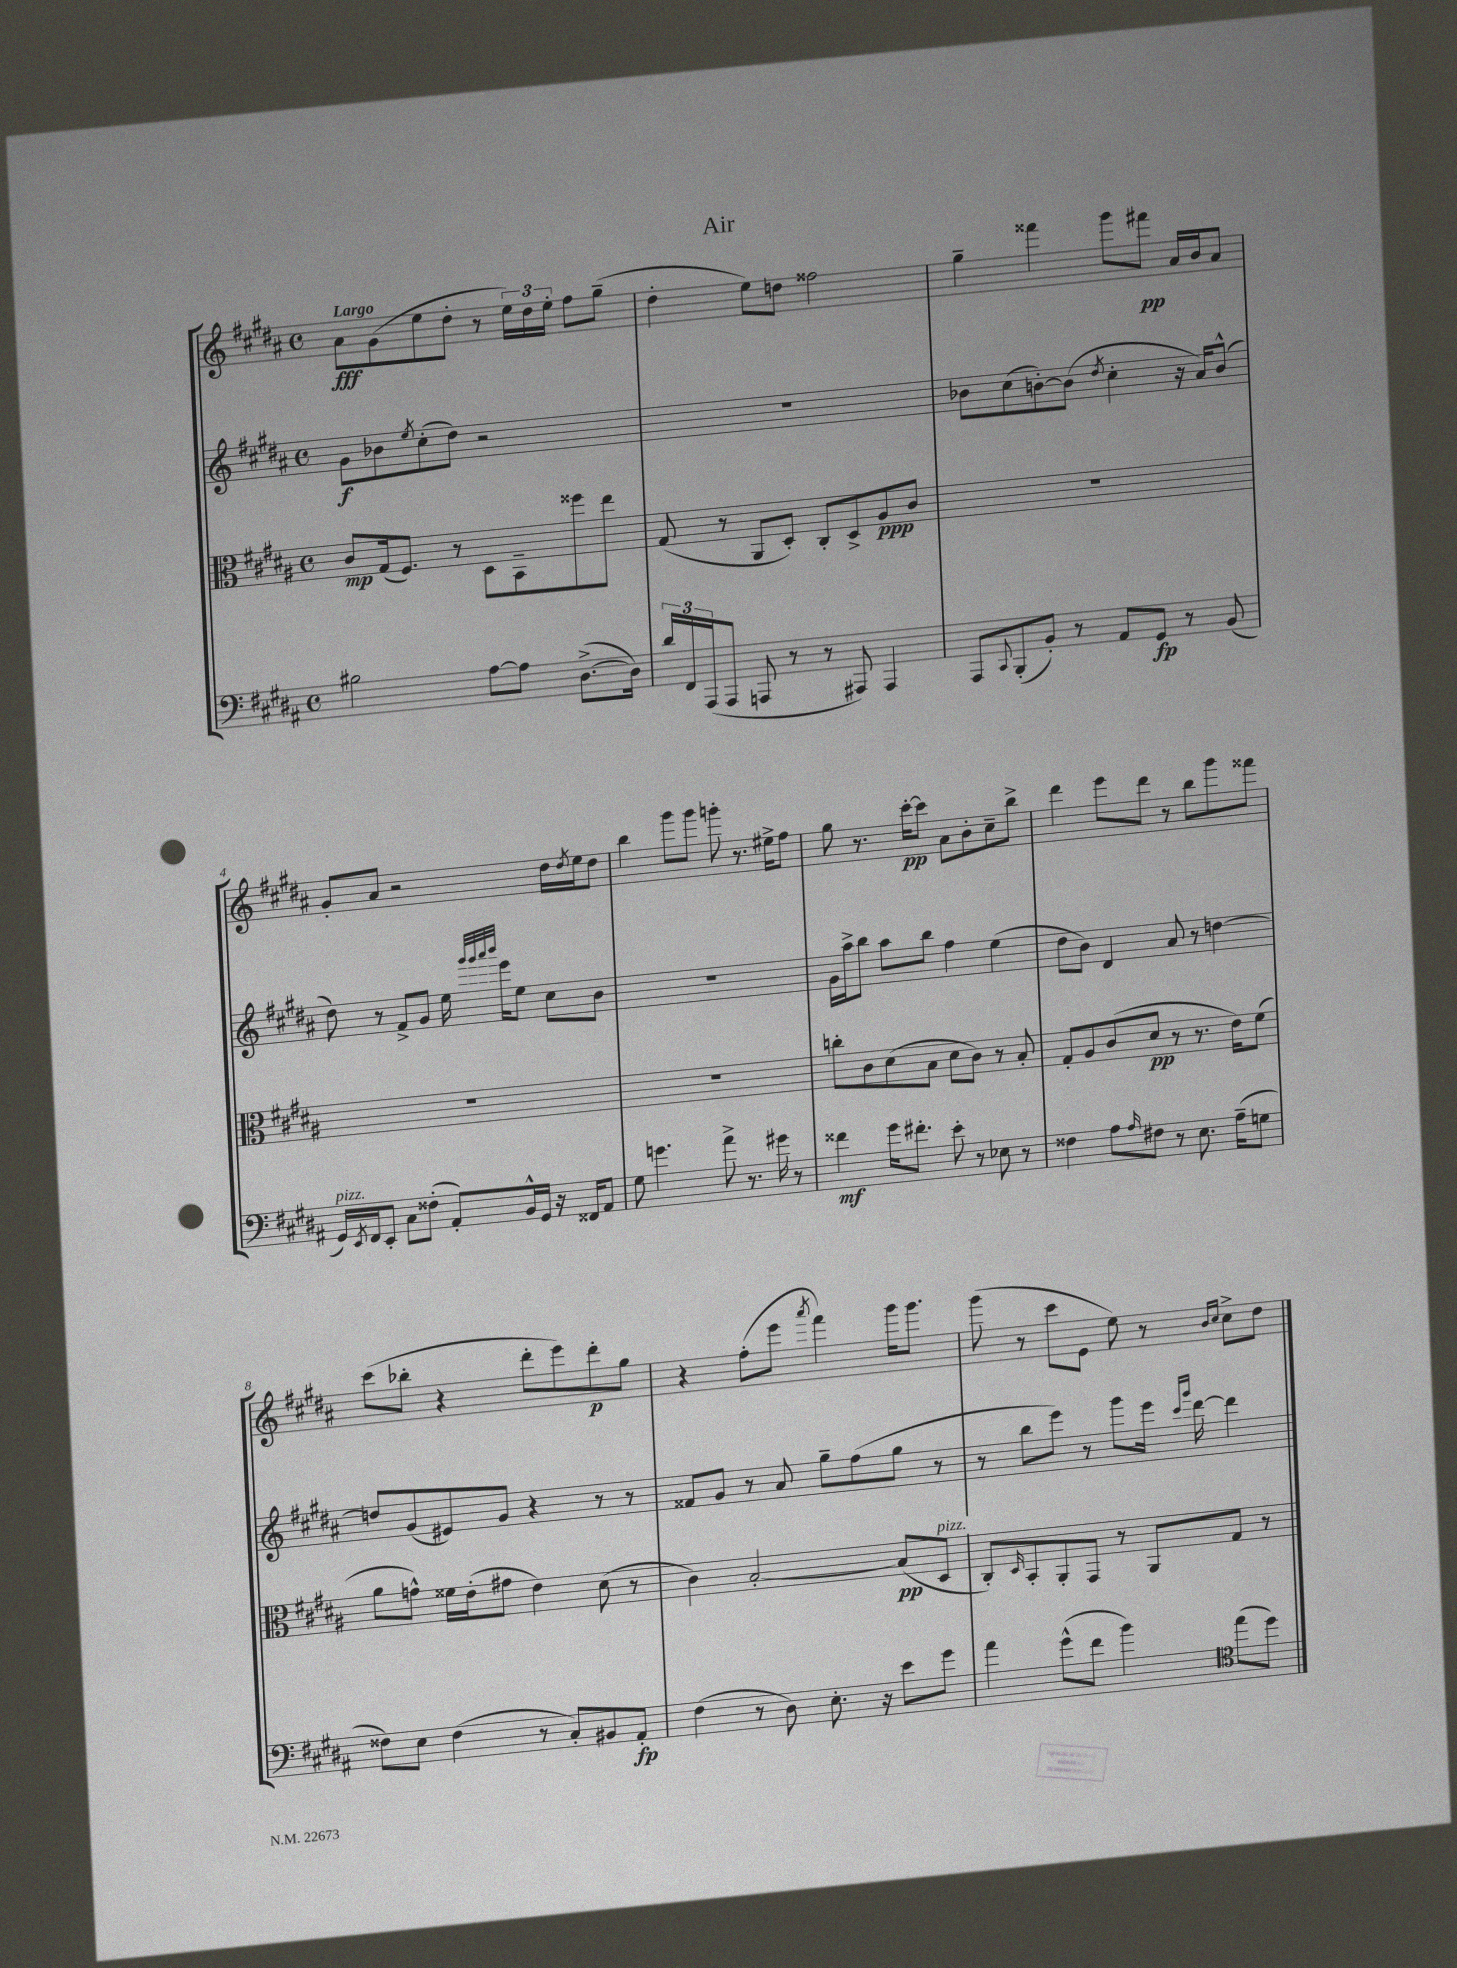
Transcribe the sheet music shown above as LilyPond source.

\header { title = "Air" }
<<
\new StaffGroup <<
\new Staff = "s0" {
    \clef treble \key b \major \defaultTimeSignature \time 4/4 \tempo "Largo"
    ais'8\fff gis'8( e''8 dis''8-. r8 \tuplet 3/2 { e''16) dis''16 e''16-. } fis''8 gis''8--( |
    dis''4-. e''8) d''8 fisis''2 |
    gis''4-- fisis'''4 gis'''8 fis'''8\pp ais'16 b'16 ais'8 |
    gis'8-. ais'8 r2 dis''16 \acciaccatura { dis''8 } e''16 dis''8 |
    b''4 gis'''8 gis'''8 g'''8-. r8. eis''16-> fis''8 |
    gis''8 r8. cis'''16~-.\pp cis'''8 ais'8 b'8-. cis''8-- b''8-> |
    dis'''4 e'''8 dis'''8 r8 b''8 gis'''8 fisis'''8 |
    cis'''8( bes''8-. r4 dis'''8-. e'''8) dis'''8-.\p gis''8 |
    r4 fis''8-.( e'''8 \acciaccatura { ais'''8 } fis'''4) gis'''16 gis'''8. |
    gis'''8( r8 cis'''8 e'8 e''8) r8 \grace { b'16 cis''16 } cis''8-> dis''8 \bar "|." |
}
\new Staff = "s1" {
    \clef treble \key b \major \defaultTimeSignature \time 4/4
    gis'8\f bes'8 \acciaccatura { e''8 } cis''8-.( dis''8) r2 |
    R1 |
    bes'8 cis''8( b'8~-.) b'8( \acciaccatura { dis''8 } cis''4-. r16 ais'16) b'8-^( |
    dis''8) r8 fis'8-> gis'8 e''16 \grace { gis'''32 gis'''32 ais'''32 b'''32 } e'''16 e''8 cis''8 b'8 |
    R1 |
    gis'16 ais''16-> b''8 ais''8 b''8 fis''4 e''4( |
    dis''8 b'8) dis'4 ais'8 r8 d''4~ |
    d''8 gis'8( eis'8) gis'8 r4 r8 r8 |
    fisis'8 gis'8 r8 ais'8 gis''8-- fis''8( gis''8 r8 |
    r8 b''8 e'''8) r8 gis'''8 e'''16 \grace { cis'''16 gis'''16 } dis'''16~ dis'''4 \bar "|." |
}
\new Staff = "s2" {
    \clef alto \key b \major \defaultTimeSignature \time 4/4
    cis'8\mp gis16( fis8.) r8 dis8 b,8-- fisis''8 e''8 |
    gis8( r8 ais,8 dis8-.) cis8-. dis8-> ais8\ppp cis'8 |
    R1 |
    R1 |
    R1 |
    c''8-. cis'8 dis'8( b8 dis'8 cis'8) r8 b8-. |
    gis8-. ais8 cis'8( dis'8\pp r8 r8. e'16) fis'8( |
    ais'8 g'8-^) fisis'16 e'16-.( gis'8 e'4) dis'8( r8 |
    cis'4) b2~-. b8\pp( dis8^\markup { \italic "pizz." } |
    cis8-.) \grace { dis16 } b,8-. ais,8-. gis,8 r8 ais,8 gis8 r8 \bar "|." |
}
\new Staff = "s3" {
    \clef bass \key b \major \defaultTimeSignature \time 4/4
    bis2 ais8~ ais8 dis8.~->( dis16) |
    \tuplet 3/2 { dis'16 fis,16 ais,,16( } ais,,8 a,,8 r8 r8 ais,,8) ais,,4 |
    ais,,8 \appoggiatura { cis,8 } b,,8-.( b,8-.) r8 ais,8 gis,8\fp r8 b,8( |
    gis,16^\markup { \italic "pizz." }) \acciaccatura { e,8 } fis,16 e,8-. cis8 fisis8-.( ais,8-.) b,16-^ gis,16 r16 fisis,16 ais,8 |
    gis8 g'4. ais'8-> r8. gis'16 r8 |
    fisis'4\mf gis'16 fis'8.-. e'8-. r8 ees8 r8 |
    fisis4 ais8 \grace { ais16 } fis8 r8 e8. ais16--( g8 |
    fisis8) e8 fisis4( r8 cis8-.) bis,8 ais,8-.\fp |
    fis4( r8 dis8) e8.-. r16 e'8 gis'8 |
    ais'4 gis'8-^( fis'8 b'4) \clef tenor e''8( dis''8) \bar "|." |
}
>>
>>
